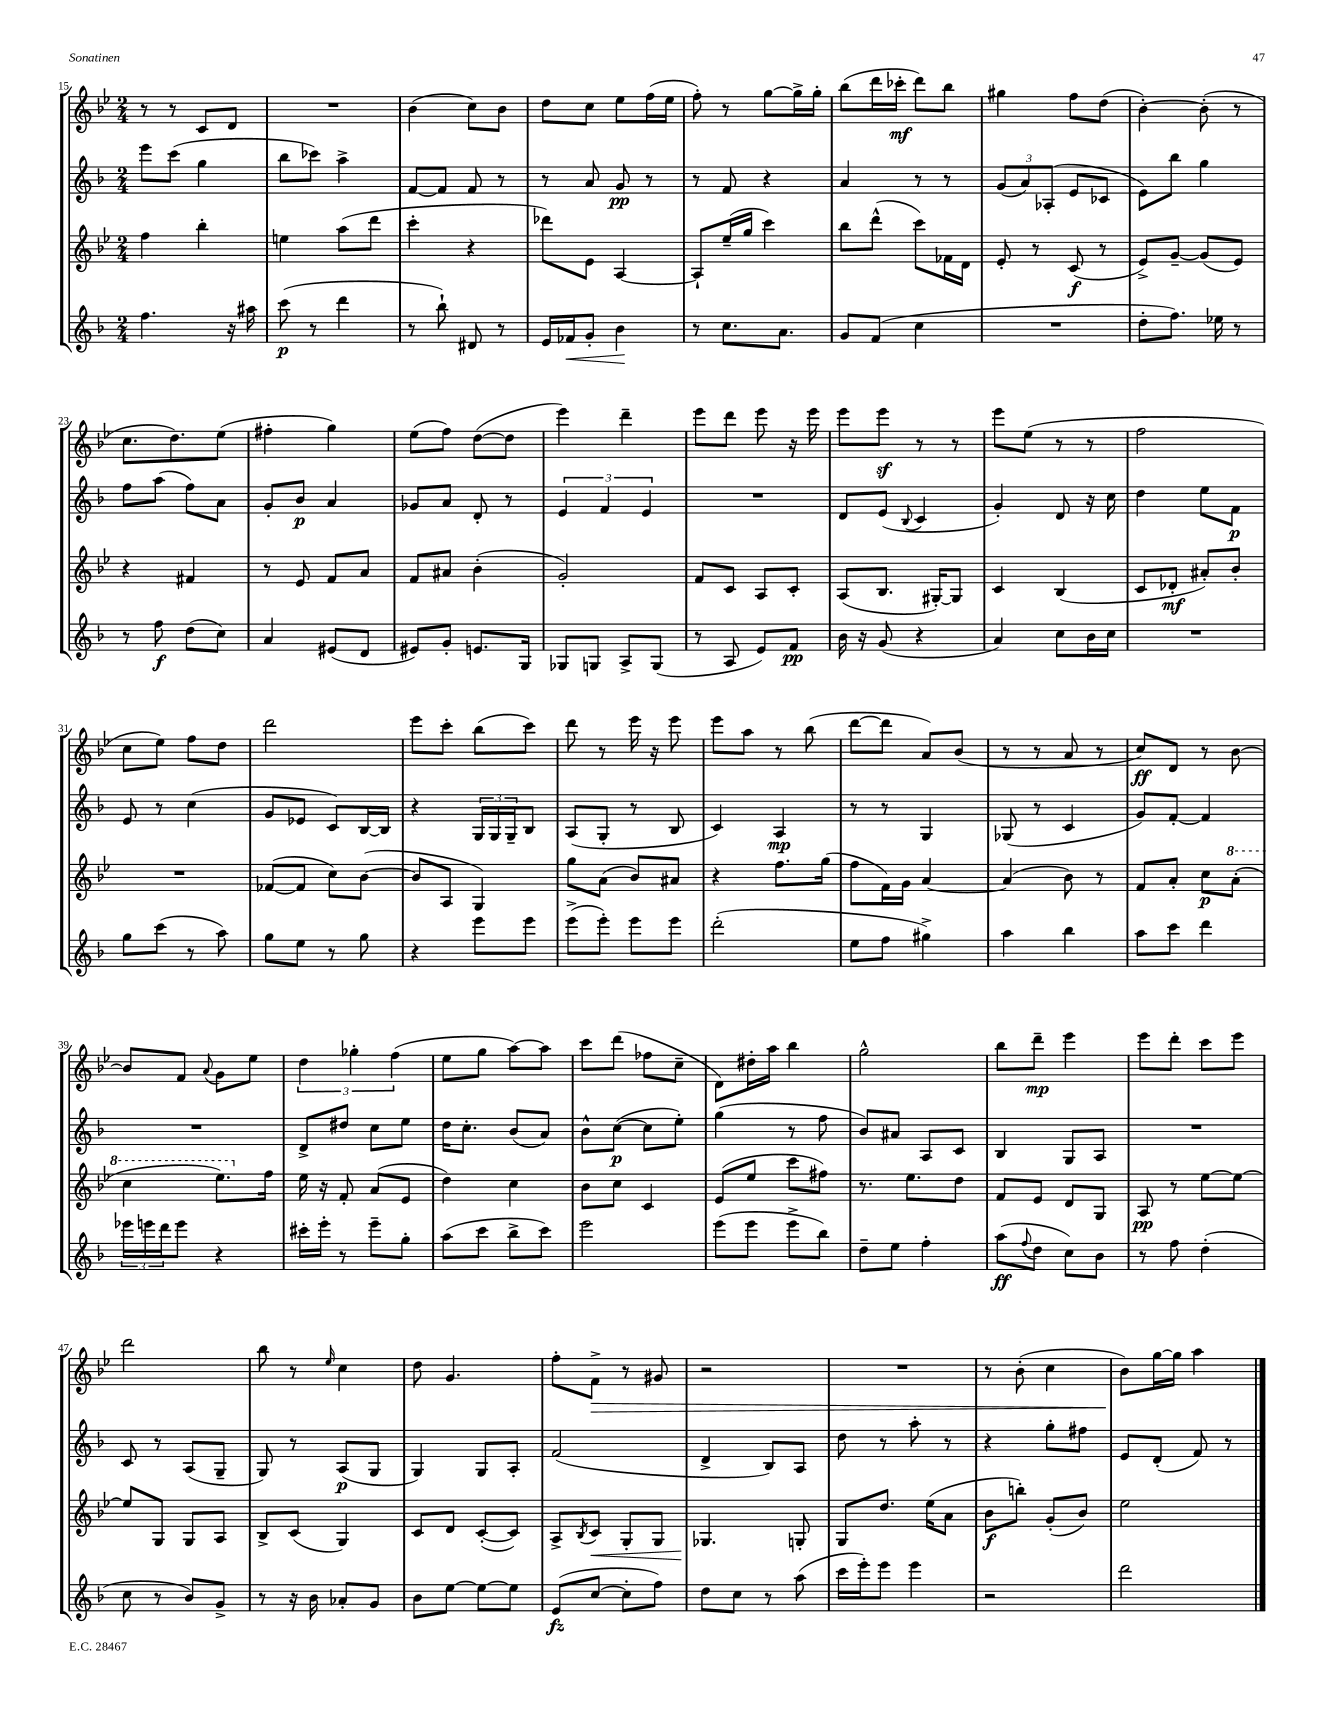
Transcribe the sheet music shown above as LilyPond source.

<<
\new StaffGroup <<
\new Staff = "s0" {
    \clef treble \key bes \major \numericTimeSignature \time 2/4
    r8 r8 c'8 d'8 |
    R2 |
    bes'4( c''8) bes'8 |
    d''8 c''8 ees''8 f''16( ees''16 |
    f''8-.) r8 g''8~ g''16-> g''16-. |
    bes''8( d'''16 ces'''16-.\mf d'''8) bes''8 |
    gis''4 f''8 d''8( |
    bes'4~-.) bes'8-.( r8 |
    c''8. d''8.) ees''8( |
    fis''4-. g''4) |
    ees''8( f''8) d''8~( d''8 |
    ees'''4) d'''4-- |
    ees'''8 d'''8 ees'''8 r16 ees'''16 |
    ees'''8 ees'''8\sf r8 r8 |
    ees'''8 ees''8( r8 r8 |
    f''2 |
    c''8 ees''8) f''8 d''8 |
    d'''2 |
    ees'''8 c'''8-. bes''8( c'''8) |
    d'''8 r8 ees'''16 r16 ees'''8 |
    ees'''8 a''8 r8 bes''8( |
    d'''8~ d'''8 a'8) bes'8( |
    r8 r8 a'8 r8 |
    c''8\ff) d'8 r8 bes'8~ |
    bes'8 f'8 \appoggiatura { a'8 } g'8 ees''8 |
    \tuplet 3/2 { d''4 ges''4-. f''4( } |
    ees''8 g''8 a''8~) a''8 |
    c'''8 d'''8( fes''8 c''8-- |
    d'8) dis''16-. a''16 bes''4 |
    g''2-^ |
    bes''8 d'''8--\mp ees'''4 |
    ees'''8 d'''8-. c'''8 ees'''8 |
    d'''2 |
    bes''8 r8 \grace { ees''16 } c''4 |
    d''8 g'4. |
    f''8-. f'8->\> r8 gis'8 |
    r2 |
    R2 |
    r8 bes'8-.( c''4 |
    bes'8\!) g''16~ g''16 a''4 \bar "|." |
}
\new Staff = "s1" {
    \clef treble \key f \major \numericTimeSignature \time 2/4
    e'''8 c'''8( g''4 |
    bes''8 ces'''8) a''4-> |
    f'8~ f'8 f'8 r8 |
    r8 a'8 g'8\pp r8 |
    r8 f'8 r4 |
    a'4 r8 r8 |
    \tuplet 3/2 { g'8( a'8) aes8-.( } e'8 ces'8 |
    e'8) bes''8 g''4 |
    f''8 a''8( f''8) a'8 |
    g'8-. bes'8\p a'4 |
    ges'8 a'8 d'8-. r8 |
    \tuplet 3/2 { e'4 f'4 e'4 } |
    R2 |
    d'8 e'8( \appoggiatura { bes8 } c'4 |
    g'4-.) d'8 r16 c''16 |
    d''4 e''8 f'8\p |
    e'8 r8 c''4( |
    g'8 ees'8 c'8) bes16~ bes16 |
    r4 \tuplet 3/2 { g16 g16 g16-- } bes8 |
    a8( g8-. r8 bes8 |
    c'4) a4\mp |
    r8 r8 g4 |
    ges8( r8 c'4 |
    g'8) f'8~-. f'4 |
    R2 |
    d'8-> dis''8 c''8 e''8 |
    d''16 c''8.-. bes'8( a'8) |
    bes'8-^ c''8~\p( c''8 e''8-.) |
    g''4( r8 f''8 |
    bes'8) ais'8 a8 c'8 |
    bes4 g8 a8 |
    R2 |
    c'8 r8 a8( g8-- |
    g8) r8 a8\p( g8 |
    g4) g8 a8-. |
    f'2( |
    d'4-> bes8) a8 |
    d''8 r8 a''8-. r8 |
    r4 g''8-. fis''8 |
    e'8 d'8-.( f'8) r8 \bar "|." |
}
\new Staff = "s2" {
    \clef treble \key bes \major \numericTimeSignature \time 2/4
    f''4 bes''4-. |
    e''4 a''8( d'''8 |
    c'''4-. r4 |
    des'''8) ees'8 a4~ |
    a8-! ees''16--( g''16 c'''4) |
    bes''8 d'''8-^( c'''8) fes'16 d'16 |
    ees'8-. r8 c'8\f( r8 |
    ees'8->) g'8~-- g'8( ees'8) |
    r4 fis'4 |
    r8 ees'8 f'8 a'8 |
    f'8 ais'8 bes'4-.( |
    g'2-.) |
    f'8 c'8 a8 c'8-. |
    a8( bes8. gis16~-.) gis8 |
    c'4 bes4( |
    c'8 des'8-.\mf ais'8-.) bes'8-. |
    R2 |
    fes'8~( fes'8 c''8) bes'8~( |
    bes'8 a8 g4) |
    g''8 a'8( bes'8) ais'8 |
    r4 f''8. g''16( |
    f''8 f'16) g'16 a'4~ |
    a'4( bes'8) r8 |
    f'8 a'8-. c''8\p \ottava #1 a''8-.( |
    c'''4 ees'''8.) \ottava #0 f''16 |
    ees''16 r16 f'8-. a'8( ees'8 |
    d''4) c''4 |
    bes'8 c''8 c'4 |
    ees'8( ees''8 c'''8 fis''8) |
    r8. ees''8. d''8 |
    f'8 ees'8 d'8 g8 |
    a8\pp r8 ees''8~ ees''8~ |
    ees''8 g8 g8 a8 |
    bes8-> c'8( g4) |
    c'8 d'8 c'8~-.( c'8) |
    a8-> \acciaccatura { bes8 } c'8\< g8-. g8 |
    ges4.\! g8-. |
    g8 d''8. ees''16( a'8 |
    bes'8\f b''8-.) g'8-.( bes'8) |
    ees''2 \bar "|." |
}
\new Staff = "s3" {
    \clef treble \key f \major \numericTimeSignature \time 2/4
    f''4. r16 ais''16 |
    c'''8\p( r8 d'''4 |
    r8 bes''8-!) dis'8 r8 |
    e'16 fes'16\< g'8-. bes'4\! |
    r8 c''8. a'8. |
    g'8 f'8( c''4 |
    R2 |
    d''8-. f''8.) ees''16 r8 |
    r8 f''8\f d''8( c''8) |
    a'4 eis'8( d'8 |
    eis'8) g'8-. e'8. g16 |
    ges8 g8 a8-> g8( |
    r8 a8 e'8) f'8\pp |
    bes'16 r16 g'8( r4 |
    a'4) c''8 bes'16 c''16 |
    R2 |
    g''8 c'''8( r8 a''8) |
    g''8 e''8 r8 g''8 |
    r4 e'''8 e'''8 |
    e'''8->( e'''8-.) e'''8 e'''8 |
    d'''2-.( |
    e''8 f''8 gis''4->) |
    a''4 bes''4 |
    a''8 c'''8 d'''4 |
    \tuplet 3/2 { ees'''16 e'''16 d'''16 } e'''8 r4 |
    cis'''16-. e'''16-. r8 e'''8-- g''8-. |
    a''8( c'''8 bes''8-> c'''8) |
    e'''2 |
    e'''8( e'''8 e'''8-> bes''8) |
    d''8-- e''8 f''4-. |
    a''8\ff( \appoggiatura { f''8 } d''8 c''8) bes'8 |
    r8 f''8 d''4-.( |
    c''8 r8 bes'8) g'8-> |
    r8 r16 bes'16 aes'8-. g'8 |
    bes'8 e''8~ e''8~ e''8 |
    e'8\fz( c''8~ c''8-. f''8) |
    d''8 c''8 r8 a''8( |
    c'''16 e'''16-.) e'''8 e'''4 |
    r2 |
    d'''2 \bar "|." |
}
>>
>>
\layout { \context { \Score currentBarNumber = #15 } }
